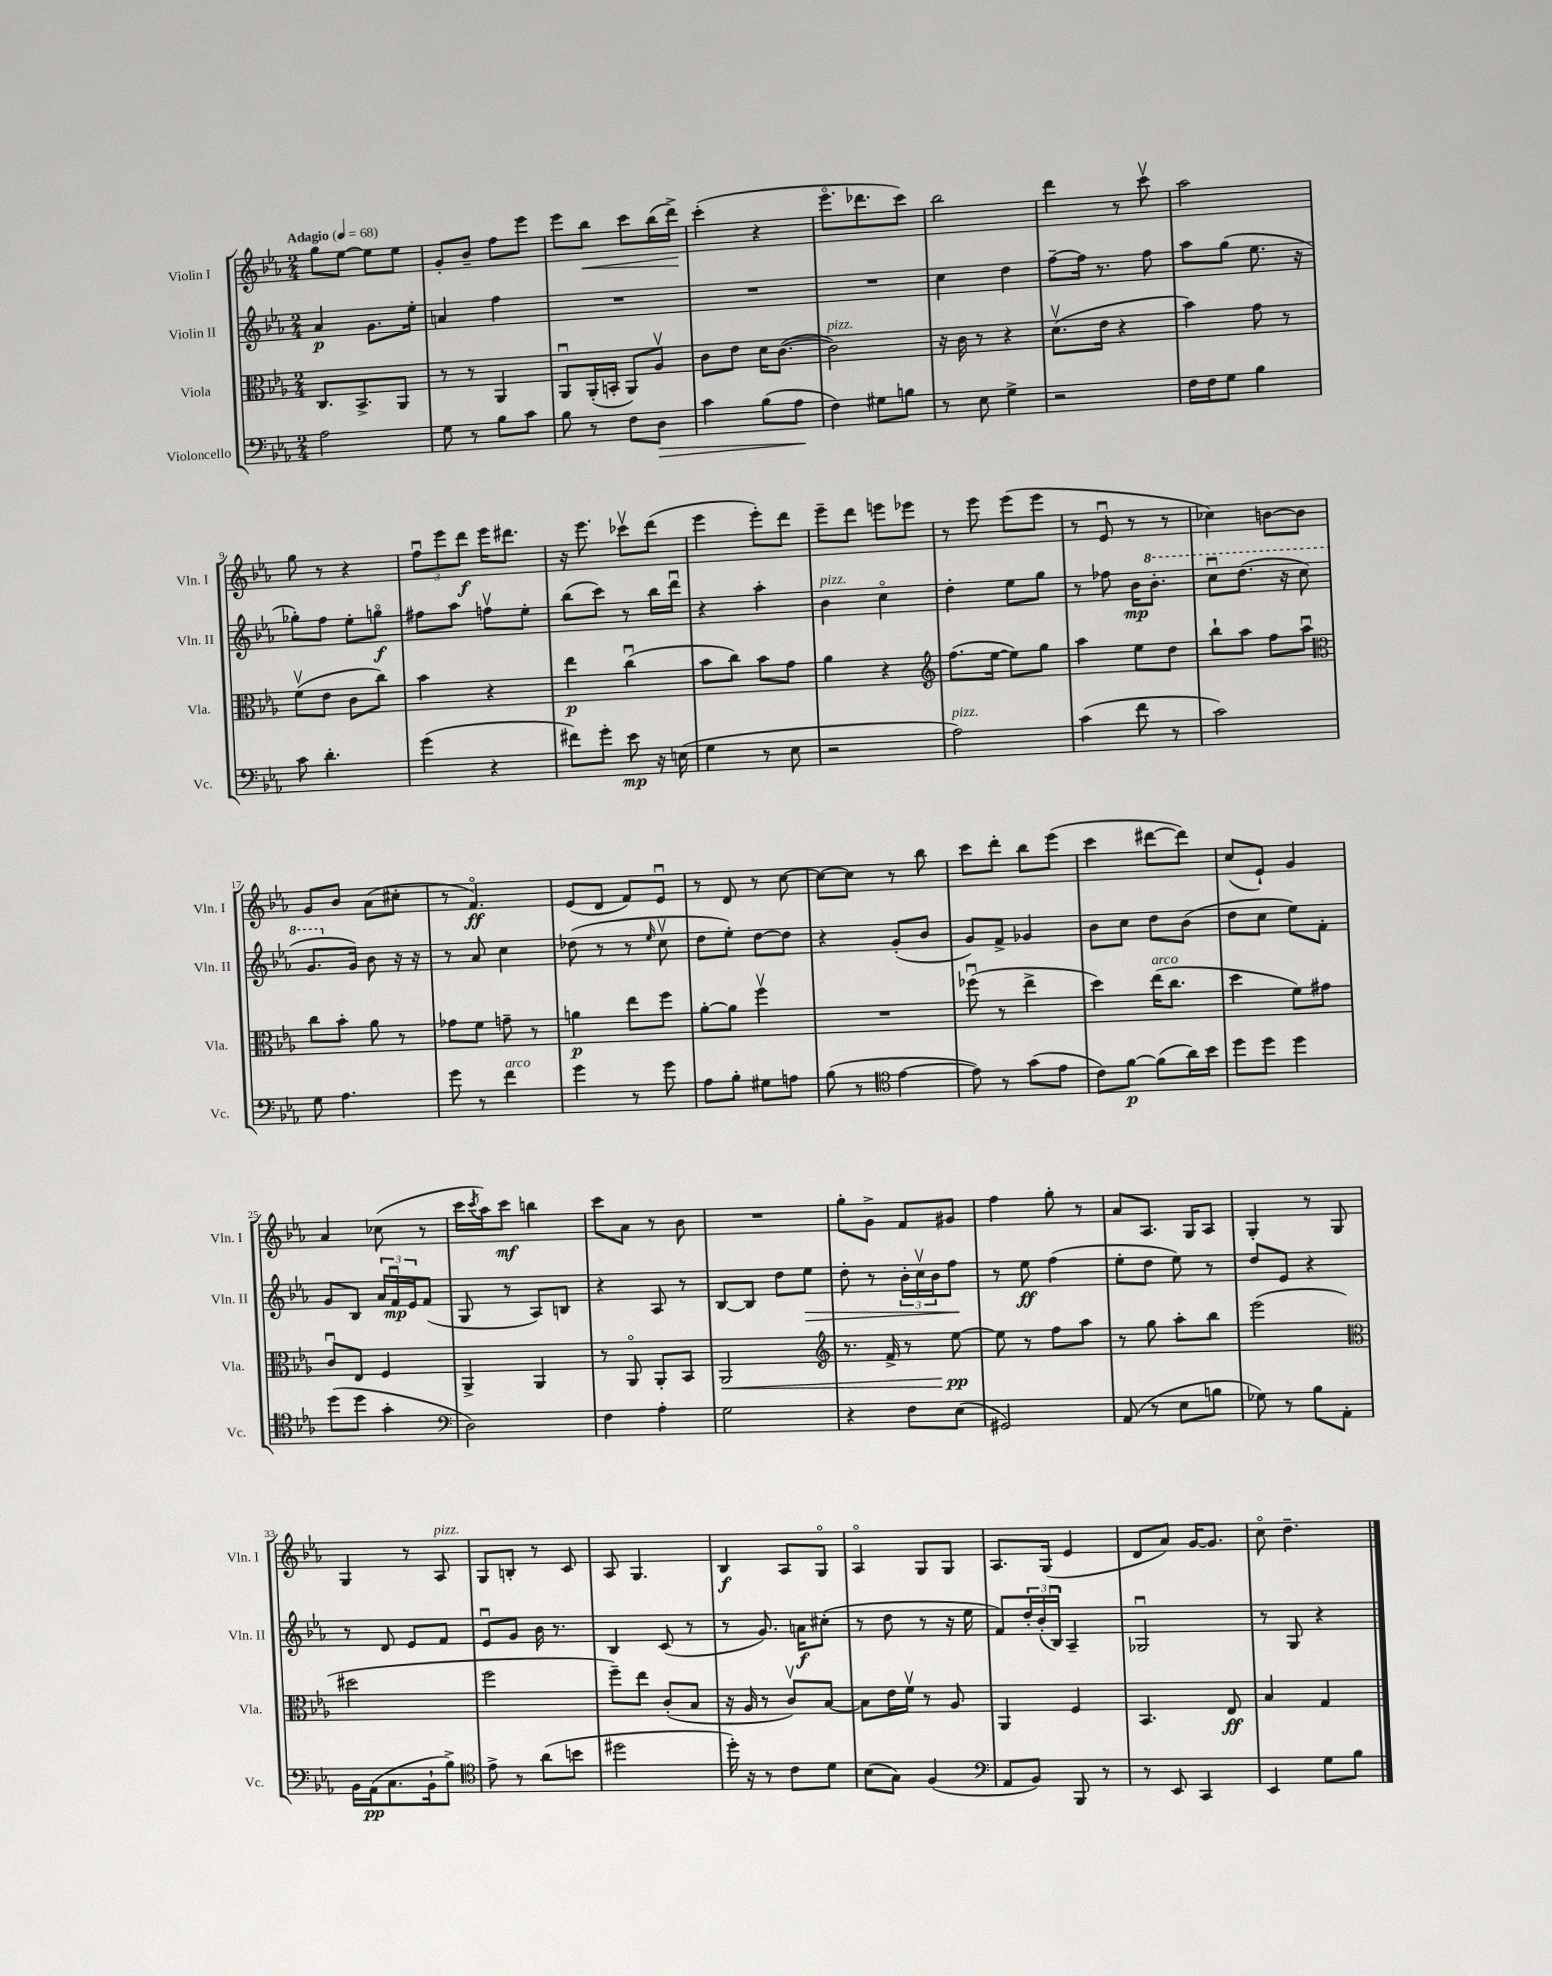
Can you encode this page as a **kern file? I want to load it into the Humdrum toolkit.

**kern	**kern	**kern	**kern
*staff4	*staff3	*staff2	*staff1
*clefF4	*clefC3	*clefG2	*clefG2
*k[b-e-a-]	*k[b-e-a-]	*k[b-e-a-]	*k[b-e-a-]
*M2/4	*M2/4	*M2/4	*M2/4
*MM68	*MM68	*MM68	*MM68
2A-	8.C	4a-	8gg
.	.	.	[8ee-
.	8.BB-^	.	.
.	.	8.g	8ee-]
.	8AA-	.	8ee-
.	.	16ee-'	.
=	=	=	=
8G	8r	4a	8g'
8r	8r	.	8b-~
8B-	4AA-	4ff	8ff
8c	.	.	8eee-
=	=	=	=
8B-	8AA-u	2r	8eee-
8r	(16AA-'	.	8bb-
.	16BB'	.	.
8F	8AA-)	.	8ccc
8D	8A-v	.	(16bb-
.	.	.	16ddd^)
=	=	=	=
4c	8c	2r	(4ccc'
.	8e-	.	.
(8B-	16d	.	4r
.	([8.c	.	.
8A-	.	.	.
=	=	=	=
4F)	2c])	2r	8.eee-o
.	.	.	8.ddd-
8G#	.	.	.
8B	.	.	8ccc)
=	=	=	=
8r	16r	4cc	2bb-
.	16c	.	.
8E-	8r	.	.
4G^	4r	4dd	.
=	=	=	=
2r	(8.dv	[8ff~	4ddd
.	.	16ff]	.
.	16e-	8.r	.
.	4r	.	8r
.	.	8ff	8cccv
=	=	=	=
16F	4b-)	8aa-	2aa-
16F	.	.	.
8G	.	(8gg	.
4B-	8g	8.ee-	.
.	8r	.	.
.	.	16r	.
=	=	=	=
8c	(8fv	8gg-')	8gg
4.d'	8e-	8ff	8r
.	8c	8ee-'	4r
.	8cc)	8ggo	.
=	=	=	=
(4g	4b-	8ff#	12ffu
.	.	.	12eee-
.	.	8aa-	.
.	.	.	12ddd
4r	4r	8ffv	16eee-
.	.	.	8.ddd#
.	.	8ee-'	.
=	=	=	=
8f#)	4ee-	(8bb-	16r
.	.	.	8.eee-
8g'	.	8ccc)	.
8e-	(4ccu	8r	8ccc-v
16r	.	16bb-	(8ddd
(16E	.	16dddu	.
=	=	=	=
4G	8b-	4r	4eee-
.	8cc)	.	.
8r	8b-	4aa-'	8eee-')
8E-	8g	.	8ddd
=	=	=	=
2r	4a-	4b-	8eee-~
.	.	.	8ddd
.	4r	4cco	8eee
.	.	.	8eee-
=	=	=	=
*	*clefG2	*	*
2A-)	(8.ff	4dd'	8r
.	.	.	8eee-
.	[16ee-	.	.
.	8ee-])	8ee-	(8eee-
.	8gg	8gg	8eee-
=	=	=	=
(4c	4aa-	8r	8r
.	.	8ff-	8e-u
8f	8ee-	16b-	8r
.	.	8.bb-'	.
8r	8dd	.	8r
=	=	=	=
2c)	8bb-`	8cccu	4cc-)
.	8aa-	(8.ddd	.
.	8ff	.	[8b
.	.	16r	.
.	8aa-u	8ccc	8b]
=	=	=	=
*	*clefC3	*	*
8G	8cc	8.gg	8g
4.A-	8b-'	.	8b-
.	.	16g)	.
.	8a-	8b-	(8a-
.	8r	16r	8cc#'
.	.	16r	.
=	=	=	=
8g	8g-	8r	8r
8r	8f	8a-	4.fo)
4f	8g~	4cc	.
.	8r	.	.
=	=	=	=
4g	4a	(8dd-	(8e-
.	.	8r	8d
8r	8ee-	8r	8f)
.	.	16qqee-	.
8g	8ff	8ccv	8e-u
=	=	=	=
8A-	[8a-'	8dd	8r
8B-'	8a-]	8ee-')	8d
8G#	4ffv	[8dd	8r
8A	.	8dd]	[8cc
=	=	=	=
(8B-	2r	4r	8cc_
8r	.	.	8cc]
*clefC4	*	*	*
[4e-	.	(8g'	8r
.	.	8b-	8bb-
=	=	=	=
8e-])	(8ff-u	8g)	8ccc
8r	8r	8f^	8ddd'
(8g	4ee-^	4g-	8bb-
8e-	.	.	(8eee-
=	=	=	=
8c)	4dd)	8b-	4ccc
[8f	.	8cc	.
(8f]	(16ee-	8dd	[8ddd#
.	8.cc	.	.
16a-)	.	(8b-	8ddd#])
16b-	.	.	.
=	=	=	=
8dd	4dd	8dd	(8cc
8dd	.	8cc	8e-`)
4dd	8f)	8ee-)	4g
.	8g#	8f'	.
=	=	=	=
(8dd	8cu	8g	4a-
8dd	8E-	8B-	.
4g'	4F	24a-	(8cc-
.	.	24fu	.
.	.	24e-	.
.	.	(8f	8r
=	=	=	=
*clefF4	*	*	*
2D)	4AA-^	8G	16ccc
.	.	.	8qccc
.	.	.	16aa-)
.	.	8r	8ccc
.	4AA-	8A-)	4bb
.	.	8B	.
=	=	=	=
4F	8r	4r	8ccc
.	8AA-o	.	8a-
4A-'	8AA-'	8A-	8r
.	8BB-	8r	8b-
=	=	=	=
2G	2AA-	[8B-	2r
.	.	8B-]	.
.	.	8dd	.
.	.	8ee-	.
=	=	=	=
*	*clefG2	*	*
4r	8.r	8dd'	8gg'
.	.	8r	8g^
.	16f^	.	.
8F	8r	24b-'	8f
.	.	24ccv	.
.	.	24b-	.
(8E-	[8ee-	8ff	8g#
=	=	=	=
2GG#)	8ee-]	8r	4ff
.	8r	8ee-	.
.	8ff	(4ff	8gg'
.	8aa-	.	8r
=	=	=	=
(8AA-	8r	8ee-'	8a-
8r	8gg	8dd	8.A-
8E-	8aa-'	8ee-)	.
.	.	.	16G
8B	8bb-	8r	8A-
=	=	=	=
8G-)	(2eee-	8dd	4G'
8r	.	8e-	.
8B-	.	4r	8r
8AA-'	.	.	8G
=	=	=	=
*	*clefC3	*	*
16BB-	2dd#	8r	4G
(16AA-	.	.	.
8.C	.	8d	.
.	.	8e-	8r
16BB-`	.	.	.
8B-^)	.	8f	8A-
=	=	=	=
*clefC4	*	*	*
8e-^	2ff	8e-u	8G
8r	.	8g	8B'
(8a-	.	16b-	8r
.	.	8.r	.
8b	.	.	8c
=	=	=	=
2dd#	8ff~)	4B-	8A-
.	8ee-	.	4.G
.	(8c'	(8c	.
.	8B-	8r	.
=	=	=	=
16dd')	16r	8r	4B-
16r	16A-	.	.
8r	8r	8.g)	.
8c	8cv)	.	8A-
.	.	16a	.
8d	[8B-	(8cc#'	8Go
=	=	=	=
(8B-	8B-]	8r	4A-o
8G)	16e-	8dd	.
.	16fv	.	.
(4F	8r	8r	8G
.	8A-	16r	8G
.	.	16ee-	.
=	=	=	=
*clefF4	*	*	*
8AA-	4AA-	8f)	8.A-
8BB-)	.	24dd'	.
.	.	(24b-'	.
.	.	.	(16G
.	.	24B-u)	.
8BBB-	4F	4A-~	4e-
8r	.	.	.
=	=	=	=
8r	4.BB-	2G-u	8d
8EE-	.	.	8a-)
4CC	.	.	[16g
.	.	.	8.g]
.	8E-	.	.
=	=	=	=
4EE-	4B-	8r	8cco
.	.	8G	4.dd~
8G	4G	4r	.
8B-	.	.	.
==	==	==	==
*-	*-	*-	*-
